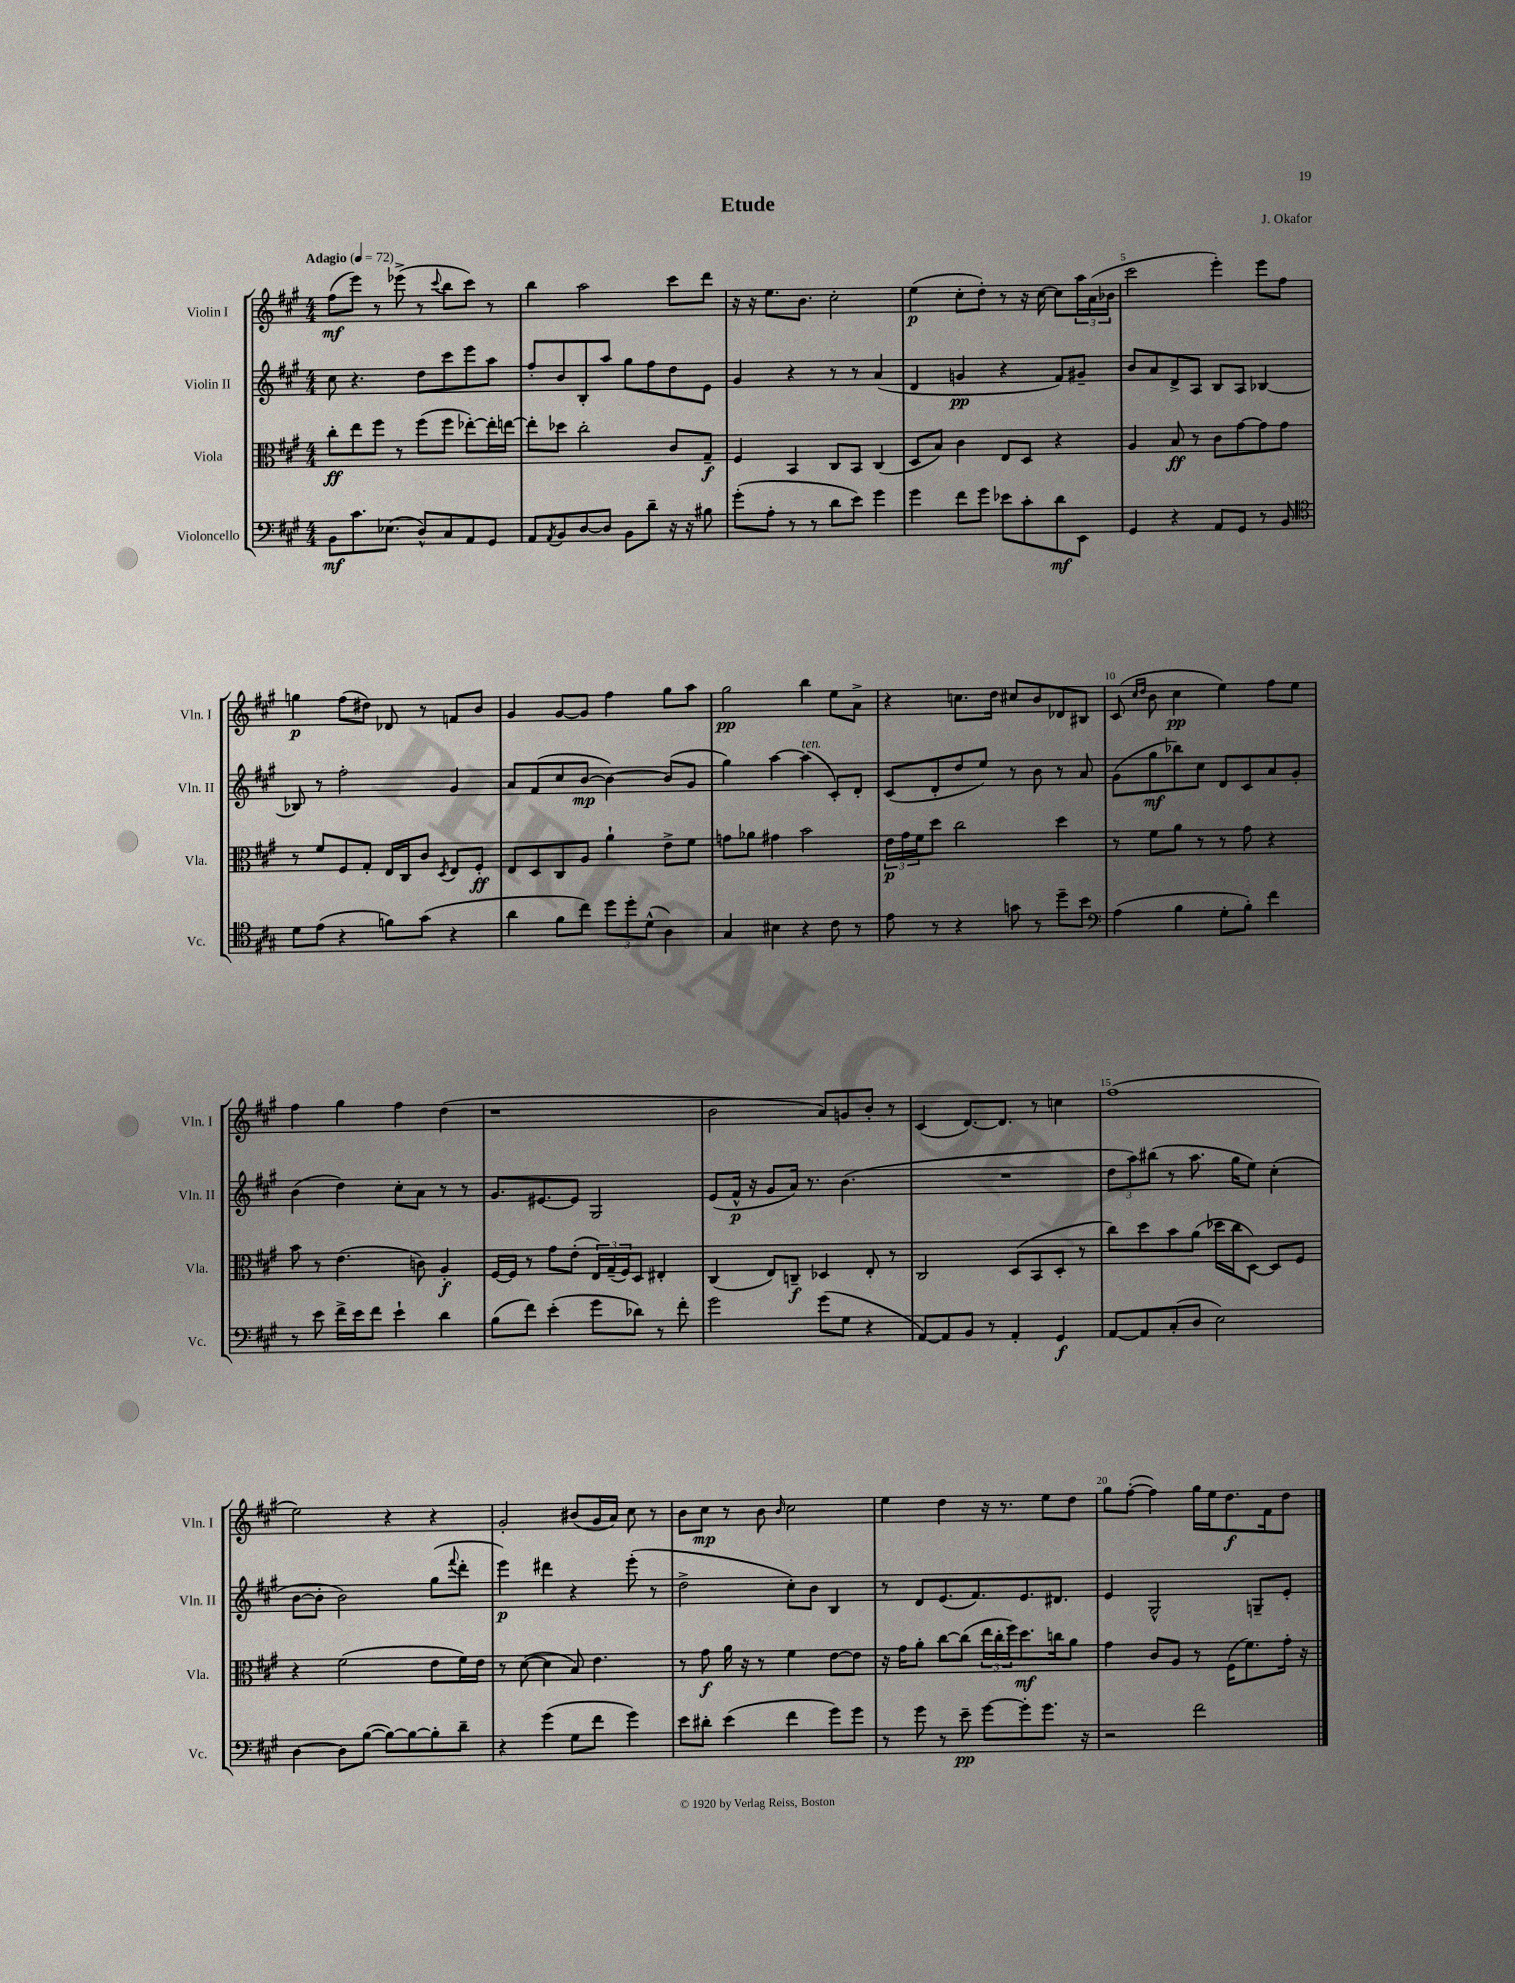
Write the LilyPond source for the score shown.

\header { title = "Etude" composer = "J. Okafor" }
<<
\new StaffGroup <<
\new Staff = "s0" \with { instrumentName = "Violin I" shortInstrumentName = "Vln. I" } {
    \clef treble \key a \major \numericTimeSignature \time 4/4 \tempo "Adagio" 4 = 72
    fis''8\mf( e'''8) r8 ees'''8->( r8 \appoggiatura { cis'''8 } b''8 cis'''8) r8 |
    b''4 a''2 cis'''8 d'''8 |
    r16 r16 e''8. b'8. cis''2-. |
    e''4\p( cis''8-. d''8-.) r8 r16 cis''16~ cis''8 \tuplet 3/2 { a''16 a'16( bes'16 } |
    cis'''2 e'''4-.) e'''8 fis''8 |
    g''4\p fis''8( dis''8) des'8 r8 f'8 b'8 |
    gis'4 gis'8~ gis'8 fis''4 gis''8 a''8 |
    gis''2\pp b''4 e''8 a'8-> |
    r4 c''8. d''16 cis''8 b'8 des'8 bis8 |
    cis'8( \grace { cis''16 d''16 } b'8 cis''4\pp e''4) fis''8 e''8 |
    fis''4 gis''4 fis''4 d''4( |
    r1 |
    b'2 a'8) g'8 b'8-. r8 |
    cis'4( d'8.~) d'8. r8 c''4 |
    fis''1( |
    e''2) r4 r4 |
    gis'2-. bis'8( gis'16 a'16) cis''8 r8 |
    b'8 cis''8\mp r8 b'8 \grace { b'16 } cis''2 |
    e''4 d''4 r16 r8. e''8 d''8 |
    gis''8 fis''8~-.( fis''4) gis''16 e''16 d''8.\f fis'16 d''8 \bar "|." |
}
\new Staff = "s1" \with { instrumentName = "Violin II" shortInstrumentName = "Vln. II" } {
    \clef treble \key a \major \numericTimeSignature \time 4/4
    cis''8 r4. d''8 cis'''8 e'''8 a''8 |
    fis''8-. b'8 b8-. a''8 gis''8 fis''8 d''8 e'8 |
    gis'4 r4 r8 r8 a'4( |
    d'4 g'4\pp r4 fis'8) gis'8-- |
    b'8 a'8 d'8-> a8 b8 a8 bes4~ |
    bes8 r8 fis''2-. gis'4 |
    a'8 fis'8( cis''8 b'8~\mp b'4~) b'8( gis'8 |
    gis''4) a''4~ a''4^\markup { \italic "ten." }( cis'8-.) d'8-. |
    cis'8( d'8-. d''8 e''8) r8 b'8 r8 a'8 |
    gis'8( gis''8\mf bes''8) cis''8 d'8 cis'8 a'8 gis'8-. |
    b'4( d''4) cis''8-. a'8 r8 r8 |
    gis'8. eis'8.~ eis'8 gis2 |
    e'8( fis'16-^\p r16 gis'8 a'16) r8. b'4.( |
    R1 |
    \tuplet 3/2 { d''8 a''8) bis''8( } r8 a''8. gis''16 e''8) cis''4-.( |
    b'8~ b'8-. b'2) gis''8( \appoggiatura { fis'''8 } d'''8-. |
    e'''4\p) dis'''4 r4 e'''8-.( r8 |
    d''2-> cis''8-.) b'8 b4 |
    r8 d'8 e'8.( fis'8.) e'8. dis'8. |
    e'4 gis2-^ g8-- e'8-. \bar "|." |
}
\new Staff = "s2" \with { instrumentName = "Viola" shortInstrumentName = "Vla." } {
    \clef alto \key a \major \numericTimeSignature \time 4/4
    cis''8-.\ff e''8 fis''8 r8 fis''8( fis''8 ees''8~-.) ees''16-. e''16~ |
    e''8-. des''8 cis''2-. cis'8 gis8--\f |
    fis4 b,4 cis8 b,8 cis4( |
    d8 b8) cis'4 e8 d8 r4 |
    a4 b8\ff r8 cis'8 gis'8~ gis'8 gis'8 |
    r8 fis'8 fis8 gis8-. e16 cis16 cis'8 \acciaccatura { d8 } e8 fis8-.\ff |
    e8 d8 cis8 a8 a'4-! e'8-> fis'8 |
    g'8 aes'8 gis'4 b'2 |
    \tuplet 3/2 { e'16\p gis'16 fis'16 } d''8 cis''2 d''4 |
    r8 fis'8 a'8 r8 r8 gis'8 r4 |
    b'8 r8 e'4.( c'8) a4-.\f |
    fis16~ fis16 r8 gis'8 e'8-.( \tuplet 3/2 { e16) gis16--( fis16) } d8 eis4-. |
    cis4( e8) c8--\f des4 e8-. r8 |
    cis2 d8( b,8 d8-. r8 |
    cis''8) d''8 b'8 a'8( des''16 cis''16 d8~) d8 fis8 |
    r4 fis'2( e'8 fis'16) e'16 |
    r8 d'8~( d'4 b8) e'4. |
    r8 gis'8\f a'16 r16 r8 fis'4 e'8~ e'8 |
    r16 gis'16 a'8-. cis''8~ cis''8( \tuplet 3/2 { e''16 cis''16-. fis''16) } d''8.\mf c''16 a'8 |
    gis'4 cis'8 a8 r8 fis16( fis'8.) gis'16-. r16 \bar "|." |
}
\new Staff = "s3" \with { instrumentName = "Violoncello" shortInstrumentName = "Vc." } {
    \clef bass \key a \major \numericTimeSignature \time 4/4
    b,8\mf cis'8. ees8.( d8-^) cis8 a,8 gis,8 |
    a,8 \acciaccatura { a,8 } b,8 d8~ d8 b,8 d'8-- r16 r16 bis8 |
    gis'8-.( a8-. r8 r8 d'8 e'8) gis'4 |
    gis'4 fis'8 gis'8 ees'8 cis'8-. d'8\mf e,8 |
    gis,4 r4 a,8 gis,8 r8 b,8 |
    \clef tenor d'8 e'8( r4 f'8) gis'8( r4 |
    a'4 fis'8 cis''8) \tuplet 3/2 { d''8 d''8-. d'8-^( } a4) |
    gis4 bis4 r4 cis'8 r8 |
    e'8 r8 r4 g'8 r8 d''8-- b'8 |
    \clef bass a4( b4 gis8-. b8-.) fis'4 |
    r8 e'8 fis'16-> e'16 fis'8 e'4-! d'4 |
    b8( fis'8) e'4-.( gis'8 des'8) r8 fis'8-. |
    gis'2 gis'8( gis8 r4 |
    a,8~) a,8 b,8 r8 a,4-. gis,4\f |
    a,8~ a,8 cis8-.( d8 e2) |
    d4~ d8 b8~( b8~) b8~ b8-. d'8-- |
    r4 gis'4( gis8 fis'8 gis'4) |
    e'8 dis'8-. e'4( fis'4 gis'8) gis'8 |
    r8 gis'8 r8 e'8--\pp gis'8~ gis'8-. gis'8. r16 |
    r2 fis'2 \bar "|." |
}
>>
>>
\layout { \context { \Score \override BarNumber.break-visibility = ##(#f #t #t) barNumberVisibility = #(every-nth-bar-number-visible 5) } }
